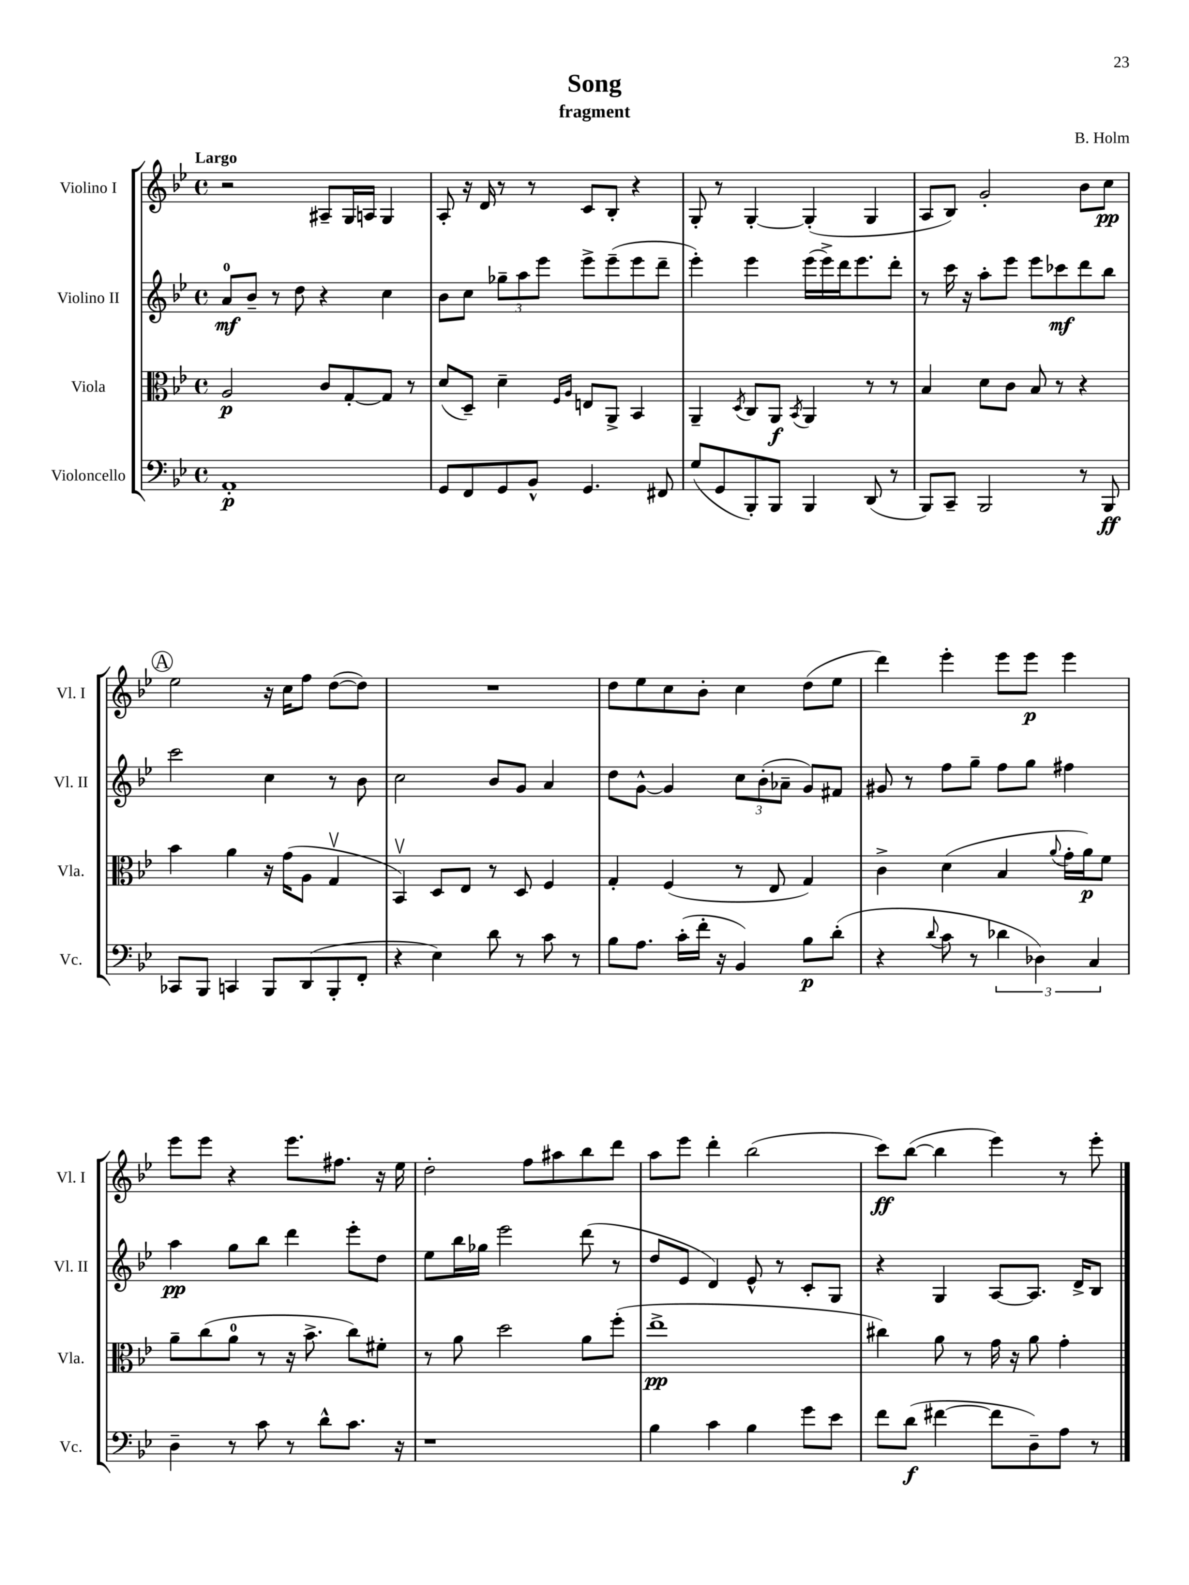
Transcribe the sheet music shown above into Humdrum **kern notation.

**kern	**kern	**kern	**kern
*staff4	*staff3	*staff2	*staff1
*clefF4	*clefC3	*clefG2	*clefG2
*k[b-e-]	*k[b-e-]	*k[b-e-]	*k[b-e-]
*M4/4	*M4/4	*M4/4	*M4/4
*met(c)	*met(c)	*met(c)	*met(c)
1AA'	2A	8a	2r
.	.	8b-~	.
.	.	8r	.
.	.	8dd	.
.	8c	4r	8A#~
.	[8G'	.	16G
.	.	.	16A
.	8G]	4cc	4G
.	8r	.	.
=	=	=	=
8GG	(8d	8b-	8A'
8FF	8D~)	8cc	16r
.	.	.	16d
8GG	4d~	12gg-~	8r
.	.	12aa	.
8BB-^^	.	.	8r
.	.	12eee-	.
.	16qqF	.	.
.	16qqA	.	.
4.GG	8E	8eee-^	8c
.	8AA^	(8eee-~	8B-'
.	4BB-	8eee-	4r
8FF#	.	8ddd~	.
=	=	=	=
(8G	4AA~	4eee-')	8G'
8GG	.	.	8r
.	8qD	.	.
8BBB-')	8C	4eee-	[4G'
8BBB-	8AA	.	.
.	8qBB-	.	.
4BBB-	4AA	(16eee-	(4G']
.	.	16eee-^)	.
.	.	16ddd	.
.	.	8.eee-	.
(8DD	8r	.	4G
8r	8r	8ddd'	.
=	=	=	=
8BBB-)	4B-	8r	8A
8CC~	.	16ccc	8B-)
.	.	16r	.
2BBB-	8d	8aa'	2g'
.	8c	8eee-	.
.	8B-	8eee-	.
.	8r	8ccc-	.
8r	4r	8ddd	8b-
8BBB-	.	8bb-	8cc
=	=	=	=
8CC-	4b-	2ccc	2ee-
8BBB-	.	.	.
4CC	4a	.	.
8BBB-	16r	4cc	16r
.	(16g	.	16cc
(8DD	8A	.	8ff
8BBB-'	4Gv	8r	([8dd
8FF'	.	8b-	8dd])
=	=	=	=
4r	4BB-v)	2cc	1r
4E-)	8D	.	.
.	8E-	.	.
8d	8r	8b-	.
8r	8D	8g	.
8c	4F	4a	.
8r	.	.	.
=	=	=	=
8B-	4G'	8dd	8dd
8.A	.	[8g^^	8ee-
.	(4F	4g]	8cc
(16c'	.	.	.
16f'	.	.	8b-'
16r	.	.	.
4BB-)	8r	12cc	4cc
.	.	(12b-'	.
.	8E-	.	.
.	.	12a-~	.
8B-	4G)	8g)	(8dd
(8d'	.	8f#	8ee-
=	=	=	=
4r	4c^	8g#	4ddd)
.	.	8r	.
8qqd	.	.	.
8c	(4d	8ff	4eee-'
8r	.	8gg~	.
6d-	4B-	8ff	8eee-
.	.	8gg	8eee-
6D-)	.	.	.
.	8qqa	.	.
.	16g'	4ff#	4eee-
.	16a)	.	.
6C	.	.	.
.	8f	.	.
=	=	=	=
4D~	8a~	4aa	8eee-
.	(8cc	.	8eee-
8r	8a	8gg	4r
8c	8r	8bb-	.
8r	16r	4ddd	8.eee-
.	8.b-^	.	.
8d^^	.	.	.
.	.	.	8.ff#
8.c	8cc)	8eee-'	.
.	8f#'	8dd	16r
16r	.	.	16ee-
=	=	=	=
1r	8r	8ee-	2dd'
.	8a	16bb-	.
.	.	16gg-	.
.	2dd	2eee-	.
.	.	.	8ff
.	.	.	8aa#
.	8a	(8ddd	8bb-
.	(8ff'	8r	8ddd
=	=	=	=
4B-	1ee-^	8dd	8aa
.	.	8e-	8eee-
4c	.	4d)	4ddd'
4B-	.	8e-^^	(2bb-
.	.	8r	.
8g	.	8c'	.
8e-	.	8G	.
=	=	=	=
8f	4cc#)	4r	8ccc)
(8d	.	.	([8bb-
[4f#	8a	4G	4bb-]
.	8r	.	.
8f#]	16g	[8A	4eee-)
.	16r	.	.
8D~)	8a	8.A]	.
8A	4g'	.	8r
.	.	16d^	.
8r	.	8B-	8eee-'
==	==	==	==
*-	*-	*-	*-
